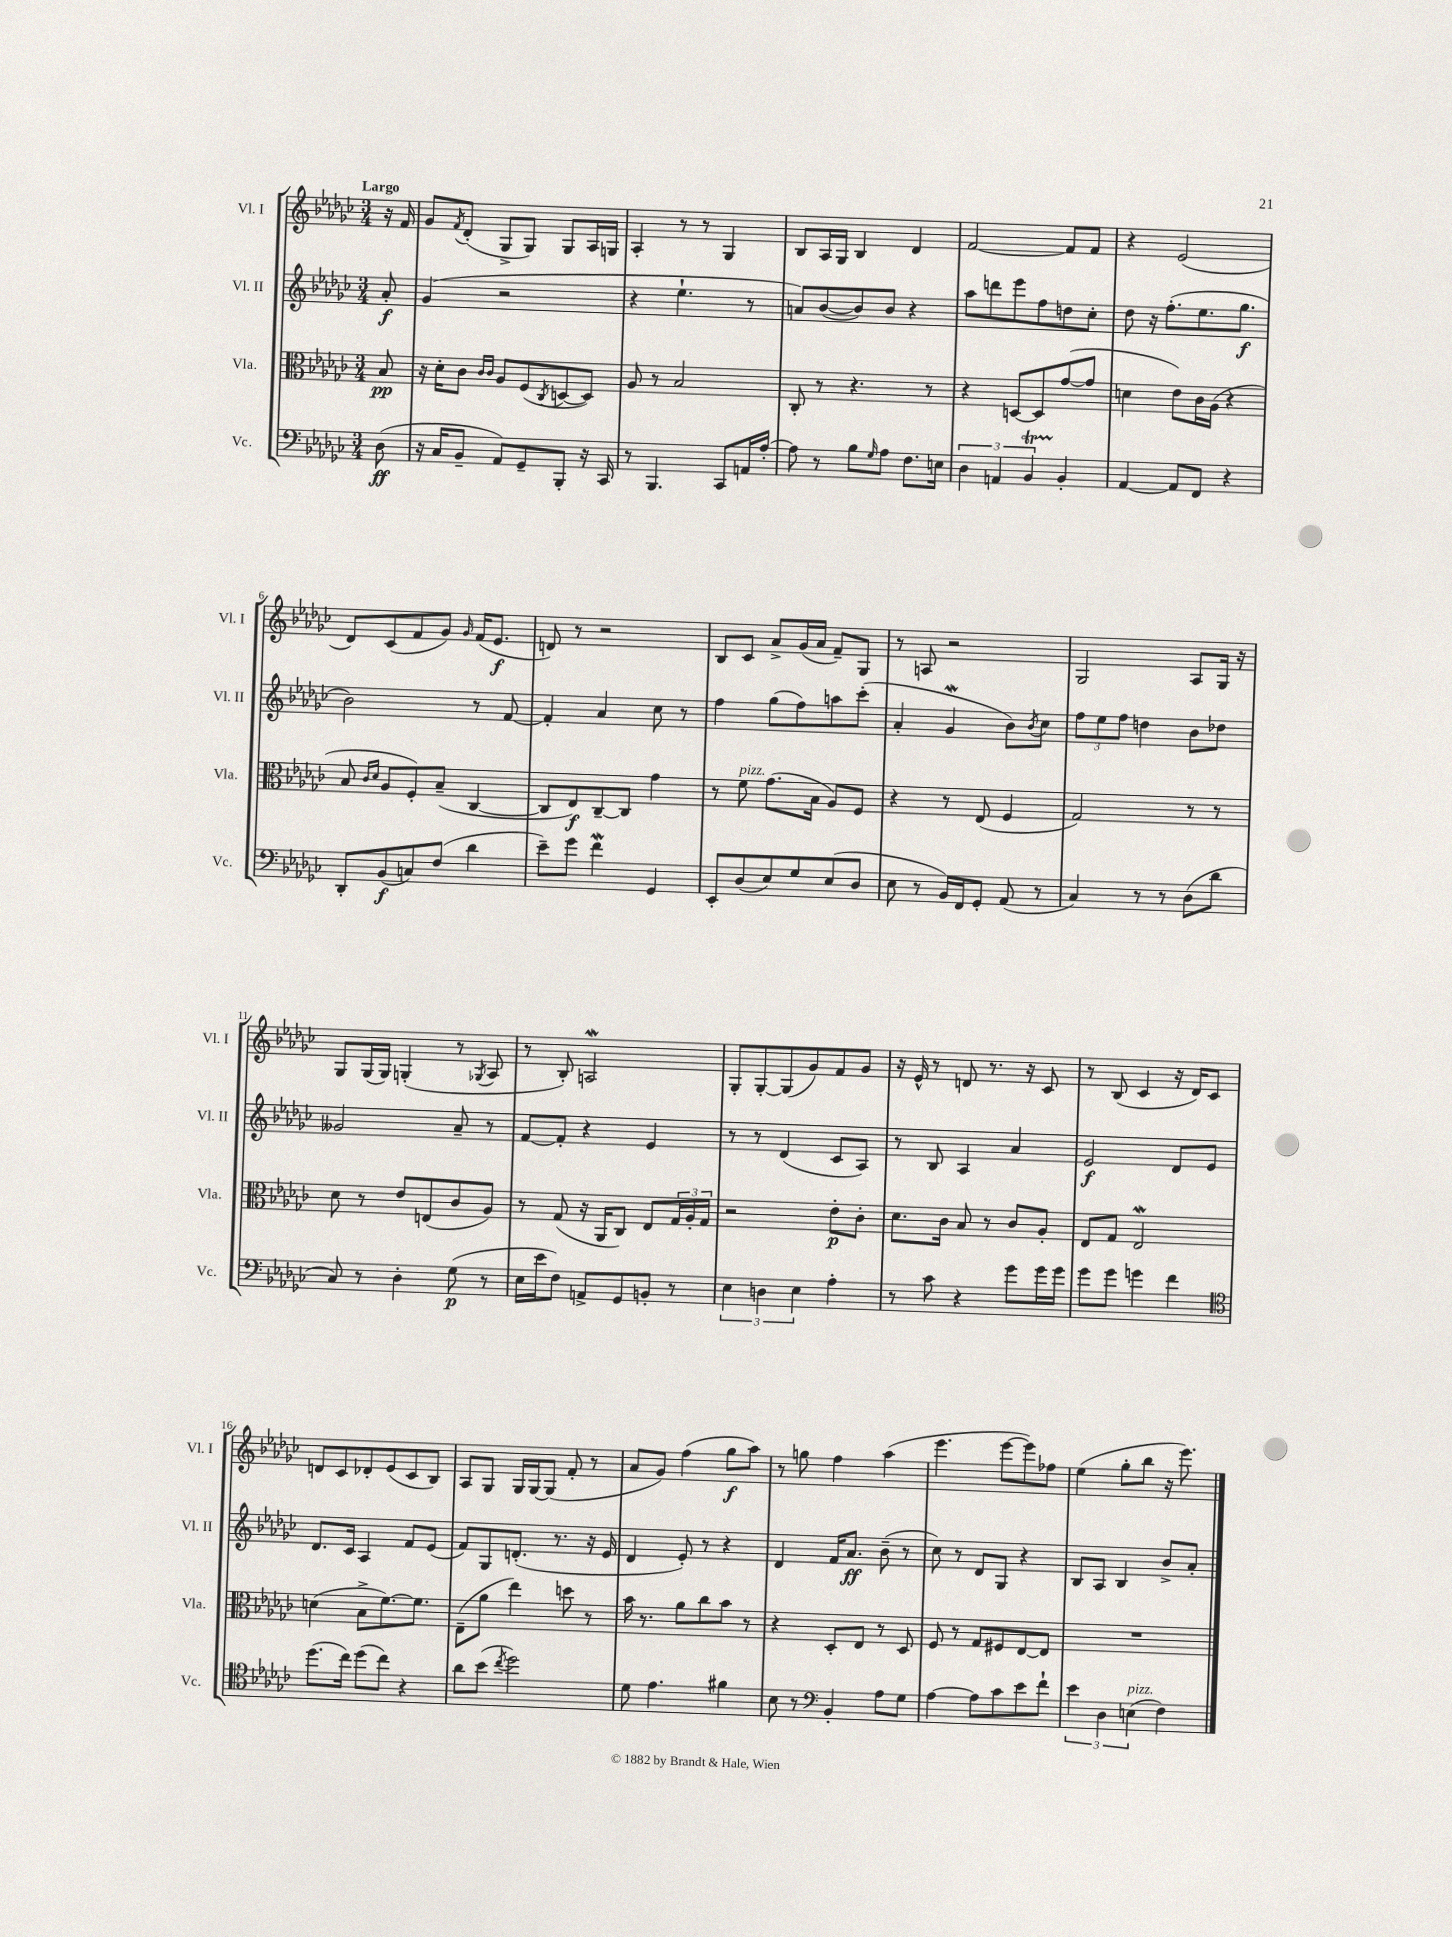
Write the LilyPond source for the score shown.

<<
\new StaffGroup <<
\new Staff = "s0" \with { instrumentName = "Vl. I" shortInstrumentName = "Vl. I" } {
    \clef treble \key ges \major \numericTimeSignature \time 3/4 \partial 8 \tempo "Largo"
    r16 f'16 |
    ges'8 \acciaccatura { f'8 } des'8-.( ges8-> ges8) ges8 aes16 g16 |
    aes4-. r8 r8 ges4 |
    bes8 aes16 ges16 bes4 des'4 |
    f'2~ f'8 f'8 |
    r4 ees'2( |
    des'8) ces'8( f'8 ges'8) \grace { ges'16 } f'16( ees'8.\f |
    d'8) r8 r2 |
    bes8 ces'8 aes'8-> ges'16( aes'16 f'8--) ges8 |
    r8 a8 r2 |
    ges2 aes8 ges16 r16 |
    ges8 ges16( ges16) g4-.( r8 \acciaccatura { ges8 } aes8 |
    r8 bes8-.) a2\mordent |
    ges8-. ges8~-. ges8( ges'8) f'8 ges'8 |
    r16 ees'16-^ r8 d'8 r8. r16 ces'8 |
    r8 bes8( ces'4 r16 des'16) ces'8 |
    d'8 ces'8 des'8-. ees'8( ces'8 bes8) |
    aes8 ges8 ges16 ges16~ ges8( f'8-. r8 |
    aes'8 ges'8) f''4( ges''8\f aes''8) |
    r8 g''8 f''4 aes''4( |
    ees'''4. ees'''8~ ees'''8) fes''8 |
    ees''4( ges''8-. bes''8 r16 ees'''8.) \bar "|." |
}
\new Staff = "s1" \with { instrumentName = "Vl. II" shortInstrumentName = "Vl. II" } {
    \clef treble \key ges \major \numericTimeSignature \time 3/4 \partial 8
    aes'8-.\f |
    ges'4( r2 |
    r4 ees''4.-! r8 |
    a'8) bes'8~( bes'8) bes'8 r4 |
    aes''8 d'''8 ees'''8 f''8 d''8 ces''8-. |
    des''8 r16 f''8.-.( ees''8. ges''8.\f |
    bes'2) r8 f'8~ |
    f'4-. aes'4 ces''8 r8 |
    f''4 ges''8( f''8) a''8 ces'''8-.( |
    aes'4-. ges'4\mordent bes'8) \acciaccatura { bes'8 } ces''8 |
    \tuplet 3/2 { f''8 ees''8 f''8 } d''4 bes'8 des''8 |
    geses'2 aes'8-- r8 |
    f'8~ f'8-. r4 ees'4 |
    r8 r8 des'4( ces'8 aes8) |
    r8 bes8 aes4 aes'4 |
    ees'2\f des'8 ees'8 |
    des'8. ces'16 aes4 f'8 ees'8( |
    f'8) ges8 d'8.-.( r8. r16 ees'16 |
    des'4 ees'8-.) r8 r4 |
    des'4 f'16 aes'8.\ff bes'8--( r8 |
    ces''8) r8 des'8 ges8 r4 |
    bes8 aes8 bes4 bes'8-> aes'8-. \bar "|." |
}
\new Staff = "s2" \with { instrumentName = "Vla." shortInstrumentName = "Vla." } {
    \clef alto \key ges \major \numericTimeSignature \time 3/4 \partial 8
    bes8\pp |
    r16 des'16-. ces'8 \grace { ces'16 ces'16 } aes8 f8( \acciaccatura { ces8 } d8~ d8) |
    aes8 r8 bes2 |
    ces8-. r8 r4. r8 |
    r4 d8~ d8 ges'8~( ges'8 |
    d'4 ees'8) ces'16 aes16( r4 |
    bes8 \grace { ces'16 des'16 } aes8 f8-.) bes8--( ces4~ |
    ces8 ees8\f) ces8~-- ces8 ges'4 |
    r8 f'8^\markup { \italic "pizz." } ges'8.( bes16 aes8) f8 |
    r4 r8 ees8( f4 |
    ges2) r8 r8 |
    des'8 r8 ees'8 e8( ces'8 aes8) |
    r8 ges8( r16 aes,16 ces8) ees8 \tuplet 3/2 { ges16 aes16-. ges16 } |
    r2 ees'8-.\p ces'8-. |
    des'8. ces'16 bes8 r8 ces'8 aes8-. |
    ees8 ges8 ees2\mordent |
    d'4( bes8-> f'8.~) f'8. |
    ees8--( aes'8 ees''4) d''8 r8 |
    bes'16 r8. aes'8 ces''8 bes'8 r8 |
    r4 des8-. ees8 r8 des8 |
    f8 r8 ges8 fis8 ees8~ ees8 |
    R2. \bar "|." |
}
\new Staff = "s3" \with { instrumentName = "Vc." shortInstrumentName = "Vc." } {
    \clef bass \key ges \major \numericTimeSignature \time 3/4 \partial 8
    des8\ff( |
    r16 ces16 bes,8-- aes,8) ges,8-- bes,,8-. r16 ces,16 |
    r8 bes,,4. ces,8 a,16 aes16~-. |
    aes8 r8 bes8 \grace { ges16 } aes8 f8. e16 |
    \tuplet 3/2 { des4 a,4 bes,4\startTrillSpan } bes,4-.\stopTrillSpan |
    aes,4~ aes,8 f,8 r4 |
    des,8-. bes,8\f( c8) f8( des'4 |
    ees'8--) ges'8 f'4\mordent ges,4 |
    ees,8-. des8( ees8) ges8 ees8( des8 |
    ees8 r8 bes,16) f,16 ges,8-. aes,8( r8 |
    ces4) r8 r8 des8( des'8 |
    ces8) r8 des4-. ges8\p( r8 |
    ees16 ees'16 f8) a,8-> ges,8 b,8-. r8 |
    \tuplet 3/2 { ees4 d4 ees4 } aes4-. |
    r8 ces'8 r4 ges'8 ges'16 ges'16 |
    ges'8 ges'8 g'4 f'4 |
    \clef tenor des''8.( ces''16) des''8( ces''8) r4 |
    aes'8 bes'8( \acciaccatura { ces''8 } des''2) |
    des'8 ees'4. fis'4 |
    bes8 r8 \clef bass bes,4-. aes8 ges8 |
    aes4~ aes8 ces'8 ees'8 f'8-! |
    \tuplet 3/2 { ees'4 des4 e4^\markup { \italic "pizz." }( } f4) \bar "|." |
}
>>
>>
